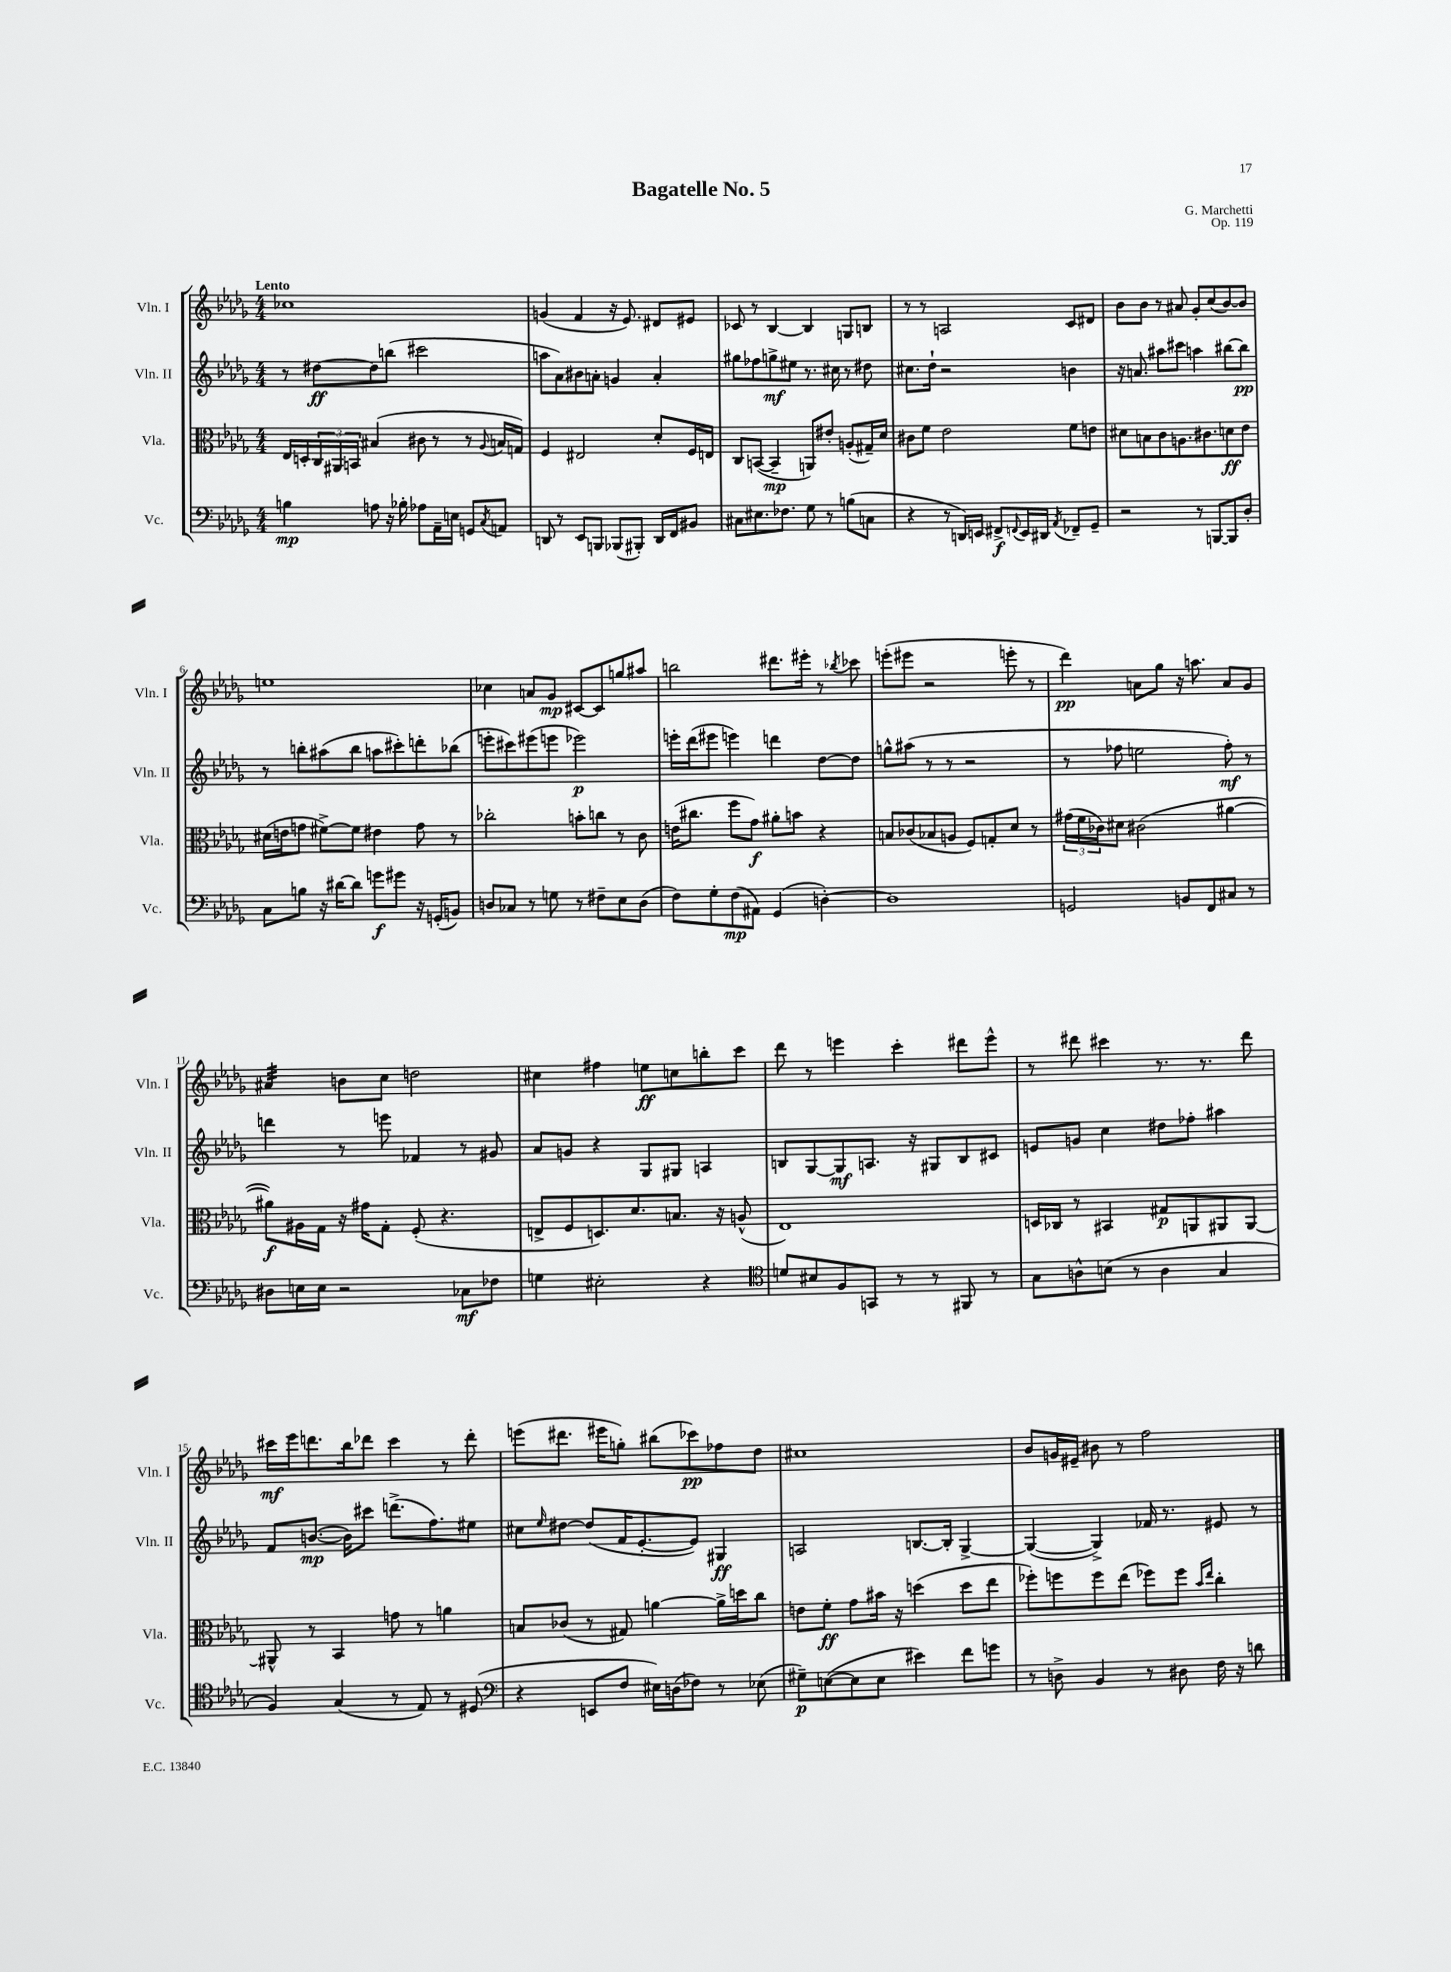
\header { title = "Bagatelle No. 5" composer = "G. Marchetti" opus = "Op. 119" }
<<
\new StaffGroup <<
\new Staff = "s0" \with { instrumentName = "Vln. I" shortInstrumentName = "Vln. I" } {
    \clef treble \key des \major \numericTimeSignature \time 4/4 \tempo "Lento"
    ces''1 |
    g'4( f'4 r16 ees'8.) dis'8 eis'8 |
    ces'8 r8 bes4~ bes4 g8 b8 |
    r8 r8 a2 c'8 dis'8 |
    bes'8 bes'8 r8 ais'8 ges'8-. c''8( bes'8~) bes'8 |
    e''1 |
    ces''4 a'8 ges'8\mp cis'8~ cis'8 g''8 ais''8 |
    b''2 dis'''8. eis'''16-. r8 \acciaccatura { bes''8 } ces'''8 |
    e'''8-.( eis'''8 r2 e'''8-. r8 |
    des'''4\pp) a'8 ges''8 r16 a''8. a'8 ges'8 |
    ais'4:32 b'8 c''8 d''2 |
    cis''4 fis''4 e''8\ff c''8 b''8-. c'''8 |
    des'''8 r8 e'''4 c'''4-. dis'''8 e'''8-^ |
    r8 dis'''8 cis'''4 r8. r8. dis'''8 |
    cis'''16\mf ees'''16 d'''8. bes''16 des'''8 cis'''4 r8 des'''8-. |
    e'''8( dis'''8. eis'''16 g''8-.) bis''8( ces'''8\pp) fes''8 des''8 |
    cis''1 |
    bes'8 g'16 eis'16-- bis'8 r8 f''2 \bar "|." |
}
\new Staff = "s1" \with { instrumentName = "Vln. II" shortInstrumentName = "Vln. II" } {
    \clef treble \key des \major \numericTimeSignature \time 4/4
    r8 dis''8~\ff dis''8 b''8( cis'''2 |
    a''8 aes'8) bis'8 a'8-. g'4 a'4-. |
    gis''8 fes''8 g''8->\mf eis''8 r8. cis''16 r8 dis''8 |
    cis''8. des''16-! r2 b'4 |
    r16 a'8. ais''8 cis'''8 a''4 bis''8~ bis''8\pp |
    r8 b''8-. ais''8( b''8 a''8 cis'''8-.) d'''8-. bes''8( |
    e'''8-. cis'''8) eis'''8( e'''8 ees'''2\p) |
    e'''16-. des'''16( eis'''8 e'''4) d'''4 des''8~ des''8 |
    g''8-^ ais''8( r8 r8 r2 |
    r8 fes''8 e''2 fes''8-.\mf) r8 |
    d'''4 r8 e'''8 fes'4 r8 gis'8 |
    aes'8 g'8 r4 ges8 gis8 a4 |
    b8 ges8~ ges8\mf a8. r16 gis8 b8 cis'8 |
    e'8 g'8 c''4 dis''8 fes''8-. ais''4 |
    f'8 b'8.~\mp( b'16) cis'''8 d'''8.->( f''8.) eis''8 |
    cis''8 \grace { ees''16 } dis''8~ dis''8( f'16 ees'8.~-. ees'8) gis4\ff |
    a2 b8.~ b16-. ges4~-> |
    ges4~( ges4->) fes'16 r8. eis'8 r8 \bar "|." |
}
\new Staff = "s2" \with { instrumentName = "Vla." shortInstrumentName = "Vla." } {
    \clef alto \key des \major \numericTimeSignature \time 4/4
    ees16 d16-. \tuplet 3/2 { c16 ais,16 b,16 } bis4( cis'8 r8 r8 \appoggiatura { aes8 } b16 g16) |
    f4 eis2 des'8-. f16 e16 |
    c8 b,8~( b,4--\mp a,8) eis'8-. a8-.( gis16--) des'16 |
    cis'8 f'8 ees'2 f'8 e'8 |
    dis'8 b8 c'8 a8. cis'8. d'8\ff ees'8 |
    dis'16( e'16 g'8 fis'8~->) fis'8 eis'4 g'8 r8 |
    ces''2-. b'8-. c''8 r8 c'8 |
    e'16( cis''8. f''8 ges'8\f) ais'8-. b'8 r4 |
    b8 ces'8( bes8 a8 f8) g8-. des'8 r8 |
    \tuplet 3/2 { gis'16( f'16 ces'16) } dis'8 cis'2( ais'4~ |
    ais'8\f) ais16 ges16 r16 gis'16 ges8-. f8-.( r4. |
    e8-> f8 d8.) des'8. b8. r16 a8-^( |
    ees1) |
    d16 ces16 r8 bis,4 gis8\p a,8 ais,8 ais,8~ |
    ais,8-^ r8 bes,4 g'8 r8 a'4 |
    b8 ces'8( r8 gis8) a'4~ a'16-> d''16 c''8 |
    e'8 f'8-.\ff ges'8 bis'16 r16 d''4( d''8 ees''8 |
    fes''8-.) f''8 f''8 ees''8( fes''8) fes''8 \grace { bes'16 ees''16 } c''4-. \bar "|." |
}
\new Staff = "s3" \with { instrumentName = "Vc." shortInstrumentName = "Vc." } {
    \clef bass \key des \major \numericTimeSignature \time 4/4
    b4\mp a8 r16 bes16-. aes8 aes,16-- e16 g,8 \acciaccatura { c8 } a,8 |
    d,8 r8 ees,8 b,,8 bes,,8( bis,,8-.) d,16 f,16 bis,8 |
    cis8 eis8. fes8. ges8 r8 b8( c8 |
    r4 r8 d,16) e,16 fis,8->\f \appoggiatura { f,8 } e,16 dis,16 \acciaccatura { aes,8 } fes,8-- ges,8-- |
    r2 r8 b,,8~ b,,8 des8-. |
    c8 b8 r16 dis'16~ dis'8 g'8\f gis'8 r16 g,16-.( b,8) |
    d8 ces8 r8 g8 r8 fis8-- ees8 d8( |
    f8) ges8-. f8\mp( ais,8) ges,4( d4~-.) |
    d1 |
    g,2 b,8 f,8 cis8 r8 |
    dis8 e16 e16 r2 ces8\mf fes8 |
    g4 eis2-. r4 |
    \clef tenor d'8 bis8 f8 g,8 r8 r8 fis,8 r8 |
    ges8 a8-^ b8( r8 a4 ges4 |
    f4) ges4( r8 ees8) r8 dis8( |
    \clef bass r4 e,8 f8 eis16) d16( fes8) r8 ees8( |
    gis8--\p) e8~( e8 e8 eis'4) f'8 g'8 |
    r8 d8-> bes,4 r8 dis8 f16 r16 d'8 \bar "|." |
}
>>
>>
